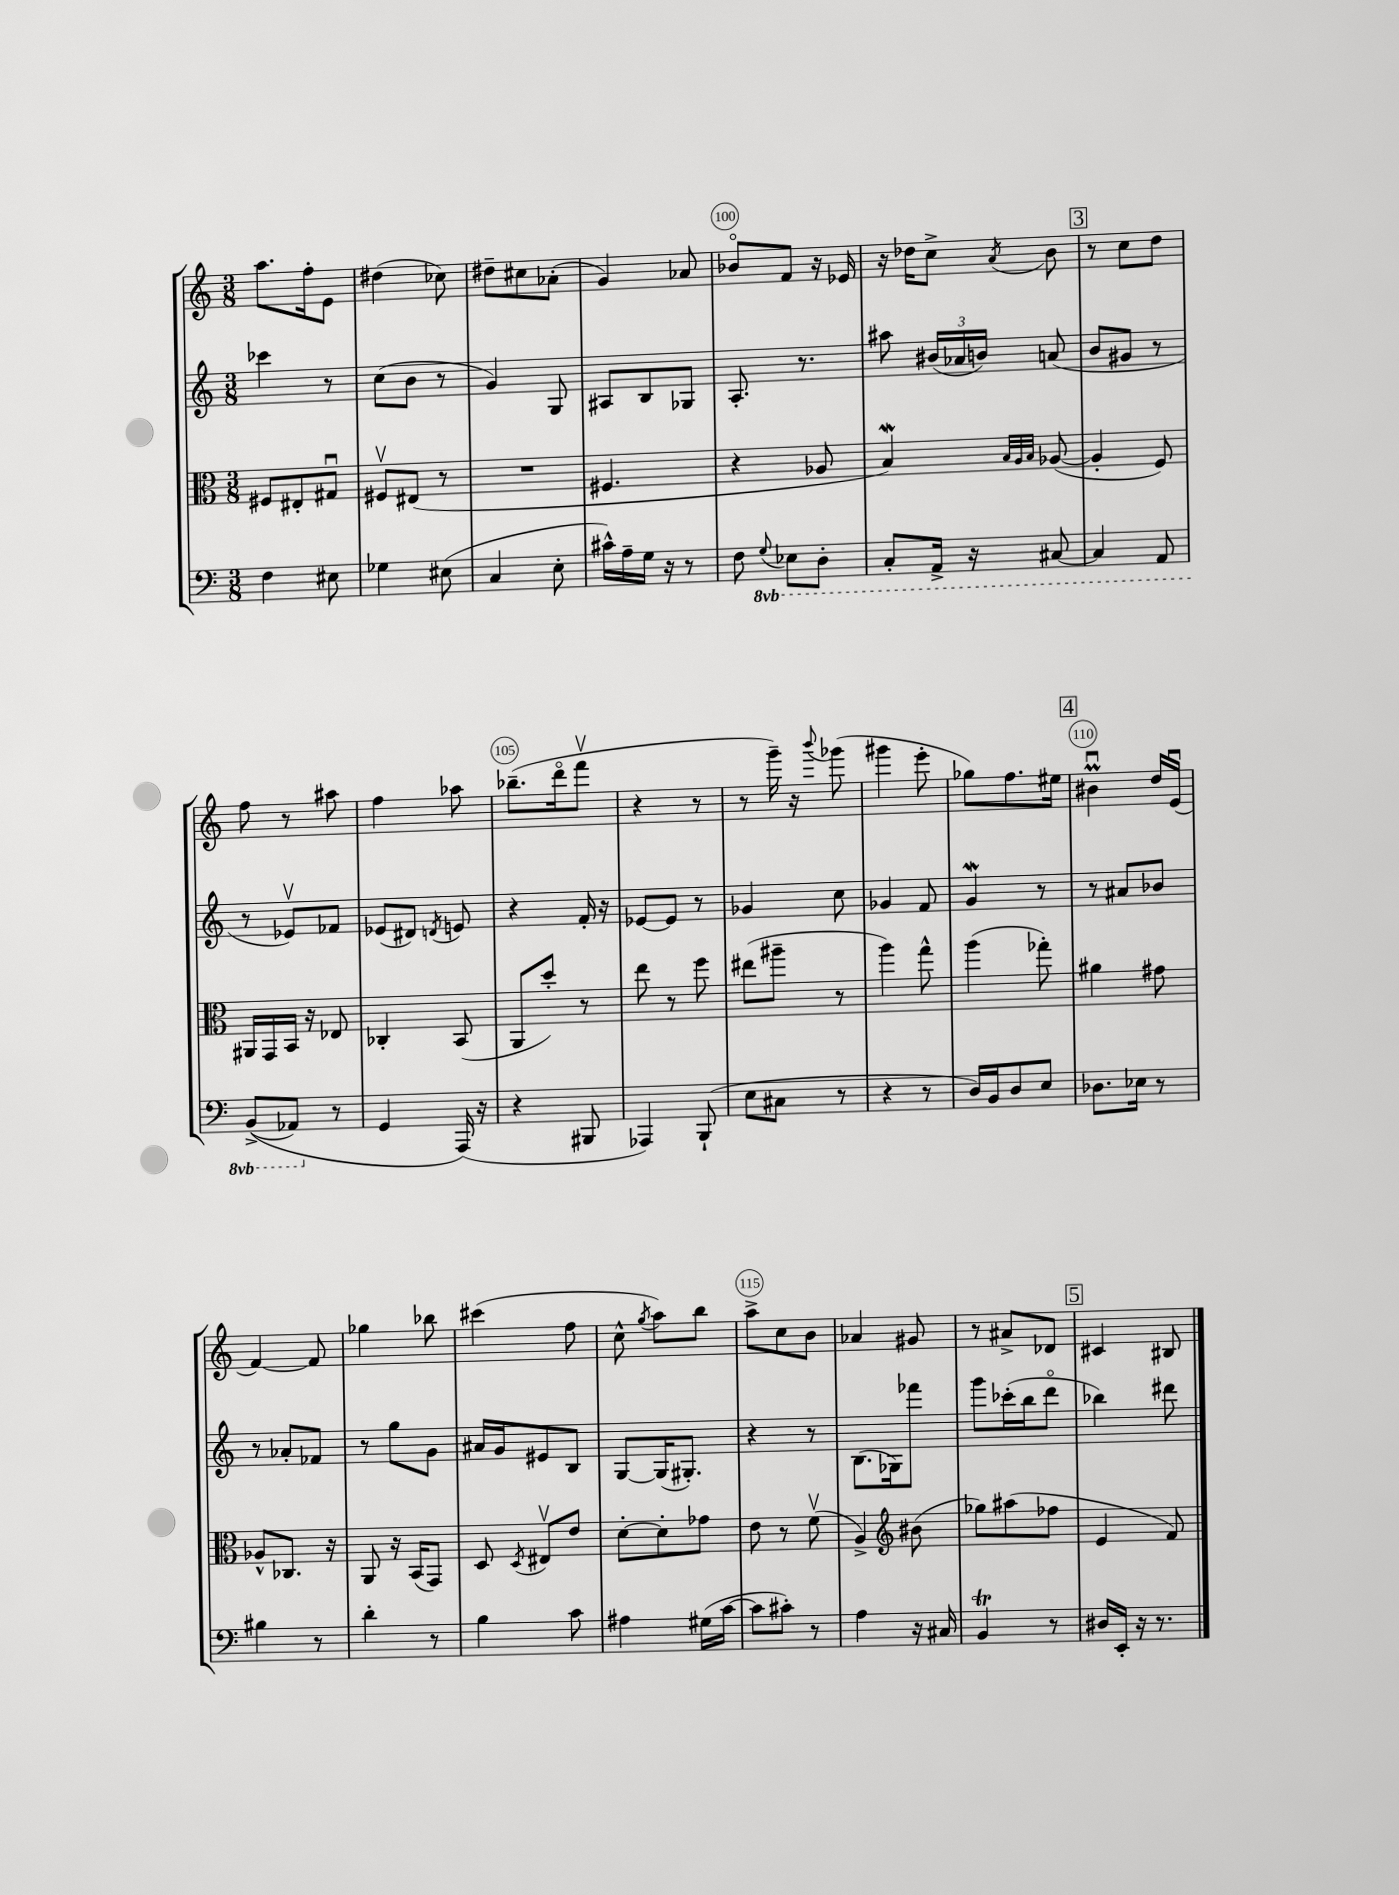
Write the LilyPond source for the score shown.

<<
\new StaffGroup <<
\new Staff = "s0" {
    \clef treble \key c \major \numericTimeSignature \time 3/8
    \autoBeamOff a''8.[ f''16-. e'8] |
    dis''4( ces''8) |
    dis''8[-- cis''8 aes'8]-.( |
    g'4) aes'8 |
    bes'8[\flageolet f'8] r16 ees'16 |
    r16 des''16[ c''8]-> \acciaccatura { a'8 } b'8 |
    \mark \markup { \box "3" } r8 c''8[ d''8] |
    f''8 r8 ais''8 |
    f''4 aes''8 |
    bes''8.[--( d'''16\flageolet f'''8]\upbow |
    r4 r8 |
    r8 g'''16--) r16 \appoggiatura { b'''8 } ges'''8( |
    gis'''4 e'''8-. |
    ges''8[) f''8. eis''16] |
    \mark \markup { \box "4" } bis'4\downbow\prall d''16[ e'16]\downbow( |
    f'4~) f'8 |
    ges''4 bes''8 |
    cis'''4( f''8 |
    c''8-^ \acciaccatura { g''8 } a''8[) b''8] |
    a''8[-> c''8 b'8] |
    aes'4 gis'8 |
    r8 ais'8[-> des'8] |
    \mark \markup { \box "5" } cis'4 bis8 \bar "|." |
}
\new Staff = "s1" {
    \clef treble \key c \major \numericTimeSignature \time 3/8
    \autoBeamOff ces'''4 r8 |
    c''8[( b'8] r8 |
    g'4) g8 |
    ais8[ b8 ges8] |
    a8.-. r8. |
    ais''8 \tuplet 3/2 { bis'16[( aes'16 b'16]) } a'8( |
    \mark \markup { \box "3" } b'8[ gis'8] r8 |
    r8 ees'8[\upbow) fes'8] |
    ees'8[( dis'8]) \acciaccatura { d'8 } e'8 |
    r4 f'16-. r16 |
    ees'8[~ ees'8] r8 |
    ges'4 c''8 |
    ges'4 f'8 |
    g'4\mordent r8 |
    \mark \markup { \box "4" } r8 ais'8[ bes'8] |
    r8 aes'8[-. fes'8] |
    r8 g''8[ g'8] |
    ais'16[ g'16 eis'8 b8] |
    g8[~ g16( gis8.]-.) |
    r4 r8 |
    b8.[( ges16) fes'''8] |
    g'''8[ ces'''16-.( b''16 d'''8]\flageolet |
    \mark \markup { \box "5" } bes''4) dis'''8 \bar "|." |
}
\new Staff = "s2" {
    \clef alto \key c \major \numericTimeSignature \time 3/8
    \autoBeamOff fis8[ eis8-. gis8]\downbow |
    fis8[\upbow eis8]( r8 |
    R4. |
    fis4. |
    r4 aes8 |
    b4\mordent) \grace { b32[ a32 b32] } aes8~( |
    \mark \markup { \box "3" } aes4-. f8) |
    ais,16[ g,16 b,16] r16 ees8 |
    ces4-. b,8( |
    a,8[ d''8]-.) r8 |
    e''8 r8 f''8 |
    eis''8[( ais''8]-- r8 |
    a''4) g''8-^ |
    a''4( ges''8-.) |
    \mark \markup { \box "4" } ais'4 gis'8 |
    aes8[-^ ces8.] r16 |
    a,8 r16 b,16[( g,8]) |
    d8 \acciaccatura { d8 } eis8[\upbow e'8] |
    d'8[~-. d'8-. ges'8] |
    e'8 r8 f'8\upbow( |
    a4->) \clef treble bis'8( |
    ges''8[) ais''8( fes''8] |
    \mark \markup { \box "5" } e'4 f'8) \bar "|." |
}
\new Staff = "s3" {
    \clef bass \key c \major \numericTimeSignature \time 3/8 \set Staff.ottavationMarkups = #ottavation-simple-ordinals
    \autoBeamOff f4 eis8 |
    ges4 eis8( |
    c4 e8-. |
    cis'16[-^) a16-- g16] r16 r8 |
    f8 \ottava #-1 \appoggiatura { g,8 } ees,8[ d,8]-. |
    c,8[-. a,,16]-> r16 cis,8~ |
    \mark \markup { \box "3" } cis,4 a,,8 |
    b,,8[->(\( aes,,8]) \ottava #0 r8 |
    g,4 a,,16(\) r16 |
    r4 bis,,8 |
    aes,,4) b,,8-!( |
    e8[ cis8] r8 |
    r4 r8 |
    d16[) b,16 d8 e8] |
    \mark \markup { \box "4" } des8.[ ees16] r8 |
    bis4 r8 |
    d'4-. r8 |
    b4 c'8 |
    ais4 gis16[( c'16]~ |
    c'8[ cis'8]-.) r8 |
    a4 r16 cis16 |
    b,4\trill r8 |
    \mark \markup { \box "5" } dis16[ e,16]-. r16 r8. \bar "|." |
}
>>
>>
\layout { \context { \Score currentBarNumber = #96 \override BarNumber.break-visibility = ##(#f #t #t) barNumberVisibility = #(every-nth-bar-number-visible 5) \override BarNumber.stencil = #(make-stencil-circler 0.1 0.3 ly:text-interface::print) } }
